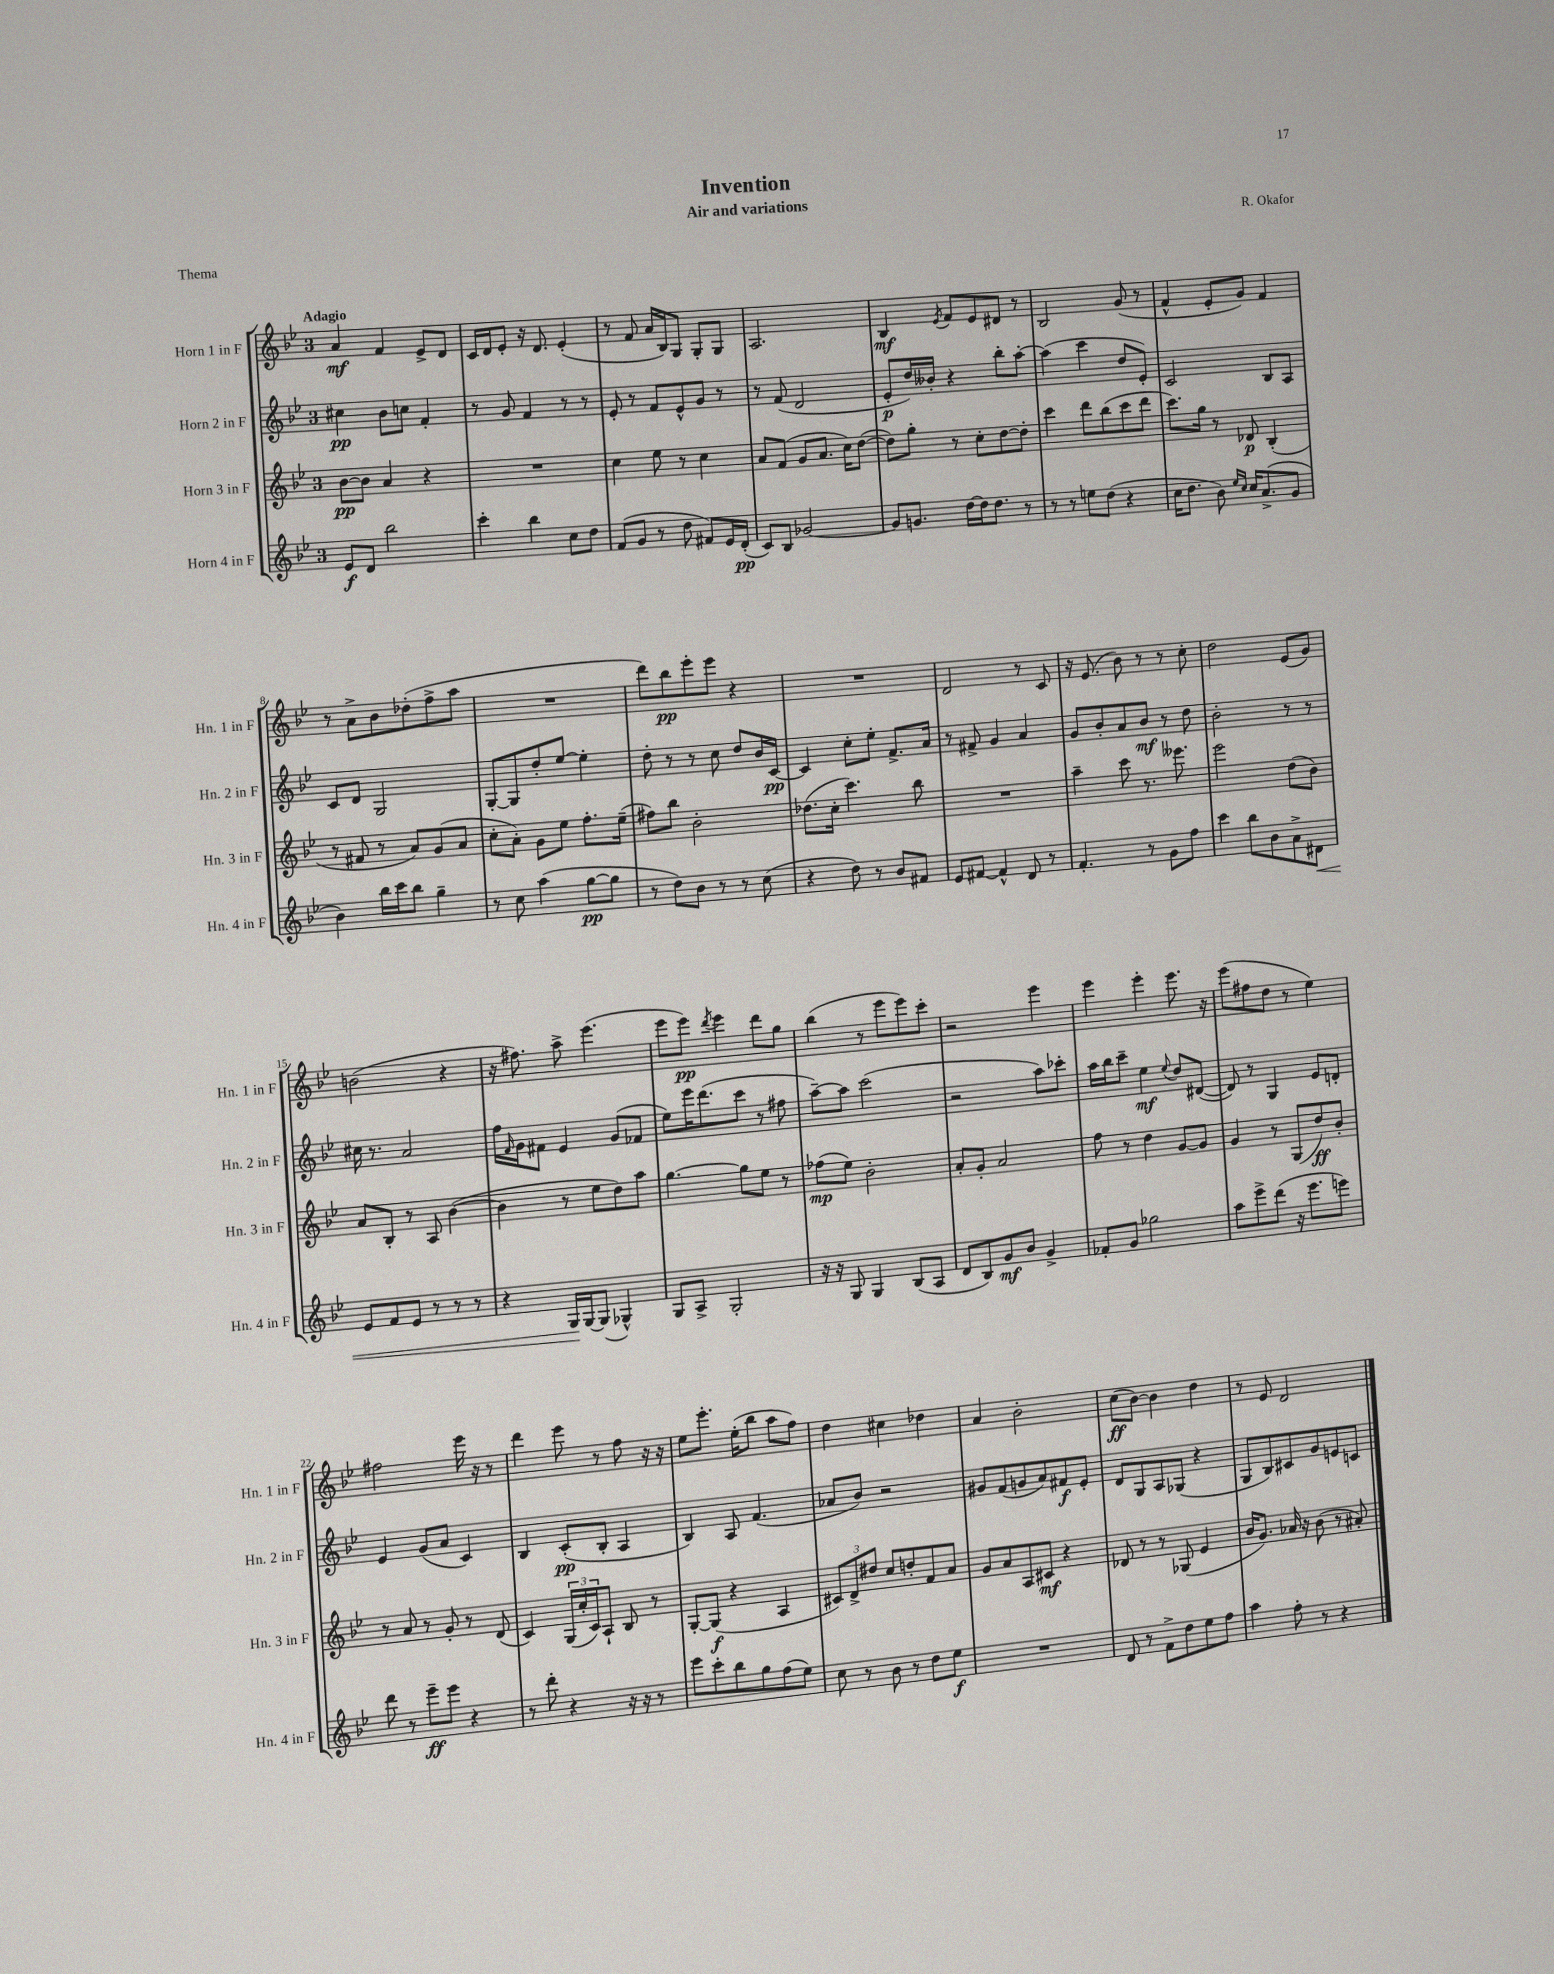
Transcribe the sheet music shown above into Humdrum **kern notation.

**kern	**kern	**kern	**kern
*staff4	*staff3	*staff2	*staff1
*clefG2	*clefG2	*clefG2	*clefG2
*k[b-e-]	*k[b-e-]	*k[b-e-]	*k[b-e-]
*M3/4	*M3/4	*M3/4	*M3/4
8e-	[8b-	4cc#	4a
8d	8b-]	.	.
2bb-	4a	8b-	4f
.	.	8cc	.
.	4r	4f'	8e-^
.	.	.	8d
=	=	=	=
4ccc'	2.r	8r	16c
.	.	.	16d
.	.	8g	8e-'
4bb-	.	4f	16r
.	.	.	8.d
8cc	.	8r	(4e-'
8dd	.	8r	.
=	=	=	=
(8f	4cc	8e-'	8r
8g	.	8r	8f
8r	8ee-	8f	16a
.	.	.	16B-)
8dd	8r	8e-^^	8G
8f#)	4cc	8g	8G'
16e-	.	8r	8G
(16d'	.	.	.
=	=	=	=
8c)	8a	8r	2.A
8B-	(8f	(8f	.
[2g-	8g	2d	.
.	8.a	.	.
.	16cc)	.	.
.	([8dd	.	.
=	=	=	=
8g-]	8dd])	8e-'	4B-
8.g	8gg'	16dd)	.
.	.	16b--'	.
.	.	.	8qe-
.	8r	4r	8f
[16dd	.	.	.
16dd]	8cc'	.	8e-
8.dd	.	.	.
.	[8dd	8bb-'	8d#
8r	8dd']	[8aa'	8r
=	=	=	=
8r	4ccc	(4aa]	2B-
8r	.	.	.
8ee	8ddd	4ccc	.
(8dd	(8bb-	.	.
4r	8ccc	8dd	(8g
.	8ddd	8e-')	8r
=	=	=	=
16cc	8.ccc)	2c	4f^^
8.dd	.	.	.
.	16gg	.	.
8b-)	8r	.	8e-'
16qqee-	.	.	.
16qqcc	.	.	.
16cc	8d-	.	8g)
(8.a^	.	.	.
.	(4B-'	8B-	4f
8g	.	8A	.
=	=	=	=
4b-)	8r	8c	8r
.	8f#	8d	8a^
16bb-	8r	2G	8b-
16ccc	.	.	.
8bb-	8a)	.	(8dd-'
4gg~	(8g	.	8ff^
.	8a	.	8aa
=	=	=	=
8r	8cc'	[8G'	2.r
8cc	8a')	8G]	.
(4aa	8g	8dd'	.
.	8ee-	[8ee-	.
[8gg	8.ff'	4ee-']	.
8gg]	.	.	.
.	(16ee-~	.	.
=	=	=	=
8r	8ff#)	8dd'	8ddd)
8dd)	8bb-	8r	8bb-
8b-	2b-'	8r	8eee-'
8r	.	8cc	8eee-
8r	.	8dd	4r
(8cc	.	16b-	.
.	.	[16c	.
=	=	=	=
4r	(8.dd-	4c]	2.r
.	16cc'	.	.
8dd)	4.ccc)	8cc'	.
8r	.	8ee-'	.
8b-	.	8.f^	.
8f#	8bb-	.	.
.	.	16a	.
=	=	=	=
8e-	2.r	8r	2d
[8f#	.	8f#^	.
4f#^^]	.	4g	.
8d	.	4a	8r
8r	.	.	8c
=	=	=	=
4.f'	4aa~	8g	16r
.	.	.	(8.e-
.	.	8b-'	.
.	8ccc	8a	8b-)
8r	8.r	8b-	8r
8g	.	8r	8r
.	8.eee--	.	.
8ff	.	8dd	8cc'
=	=	=	=
4ccc	2eee-	2b-'	2dd
8bb-	.	.	.
8b-	.	.	.
8a^	(8dd	8r	(8e-
8d#	8b-)	8r	8g)
=	=	=	=
8e-	8a	16cc#	(2b
.	.	8.r	.
8f	8B-'	.	.
8e-	8r	2a	.
8r	8A	.	.
8r	([4b-	.	4r
8r	.	.	.
=	=	=	=
4r	4b-]	16ff	16r
.	.	16qqf	.
.	.	16g	8.ff#)
.	.	8f#	.
16G	8r	4e-	8aa^
[16G	.	.	.
(8G]	8ee-	.	(4.eee-
4G-^^)	8dd)	(8g	.
.	8aa	8f-	.
=	=	=	=
8G	[4.gg	8ee-)	8eee-
8A^	.	16eee-	8eee-)
.	.	(8.ddd	.
.	.	.	8qddd
2G'	.	.	4eee-
.	8gg]	8ccc	.
.	8ee-	8r	8ddd
.	8r	8ff#	8gg
=	=	=	=
16r	(8ff-	[8aa~)	(4bb-
16r	.	.	.
8G	8ee-)	8aa]	.
4G	2b-'	(2ccc	8r
.	.	.	8eee-
(8B-	.	.	8eee-)
8A	.	.	8ccc'
=	=	=	=
8d	8a'	2r	2r
8B-)	8g'	.	.
8g	2a	.	.
8b-	.	.	.
4g^	.	8aa)	4eee-
.	.	8ccc-'	.
=	=	=	=
8f-'	8ff	16aa	4eee-
.	.	16bb-	.
8g	8r	8ccc~	.
2gg-	4dd	4ee-	4eee-'
.	.	8qqee-	.
.	[8g	8dd	8.eee-
.	8g]	([8d#	.
.	.	.	16r
=	=	=	=
8aa	4g	8d#])	(8eee-
8eee-^	.	8r	8ff#
(8ddd	8r	4G	8dd
16r	(8G	.	8r
8.eee-	.	.	.
.	8dd)	8e-	4ee-)
8eee)	8b-'	8d'	.
=	=	=	=
8ddd	8r	4e-	2ff#
8r	8a	.	.
8eee-~	8r	(8g	.
8eee-	8g'	8a	.
4r	8r	4c)	16eee-
.	.	.	16r
.	(8d	.	8r
=	=	=	=
8r	4c)	4B-	4ddd
8ddd'	.	.	.
4r	(24G	(8c'	8eee-
.	24cc'	.	.
.	24c)	.	.
.	8A`	8B-'	8r
16r	8B-	4A	8ff
16r	.	.	.
8r	8r	.	16r
.	.	.	16r
=	=	=	=
8eee-	[8G'	4B-)	8ee-
8ccc'	(8G]	.	8.eee-'
8bb-	4r	8A	.
.	.	.	(16ee-'
8gg	.	(4.f	8bb-
(8ff	4A	.	8aa
8ee-)	.	.	8ff)
=	=	=	=
8cc	12c#)	8a-	4dd
.	12d^	.	.
8r	.	8b-)	.
.	12dd#	.	.
8b-	8cc	2r	4cc#
8r	8dd'	.	.
8dd	8f	.	4dd-
8ee-	8a	.	.
=	=	=	=
2.r	8g	8g#	4a
.	8a	(8f	.
.	8A	8g	2b-'
.	8c#	8a)	.
.	4r	8f#	.
.	.	8e-'	.
=	=	=	=
8d	8d-	8d	(8cc
8r	8r	8G	[8b-)
8f^	8r	8A	4b-]
8dd	(8G-	(8G-	.
8ee-	4e-	4r	4dd
8ff	.	.	.
=	=	=	=
4aa	16b-	8G	8r
.	8.g)	.	.
.	.	8B-)	8e-
8ff'	16a-	8c#	2d
.	16r	.	.
8r	(8b-	8g	.
4r	8r	8e	.
.	8a#')	8c	.
==	==	==	==
*-	*-	*-	*-
